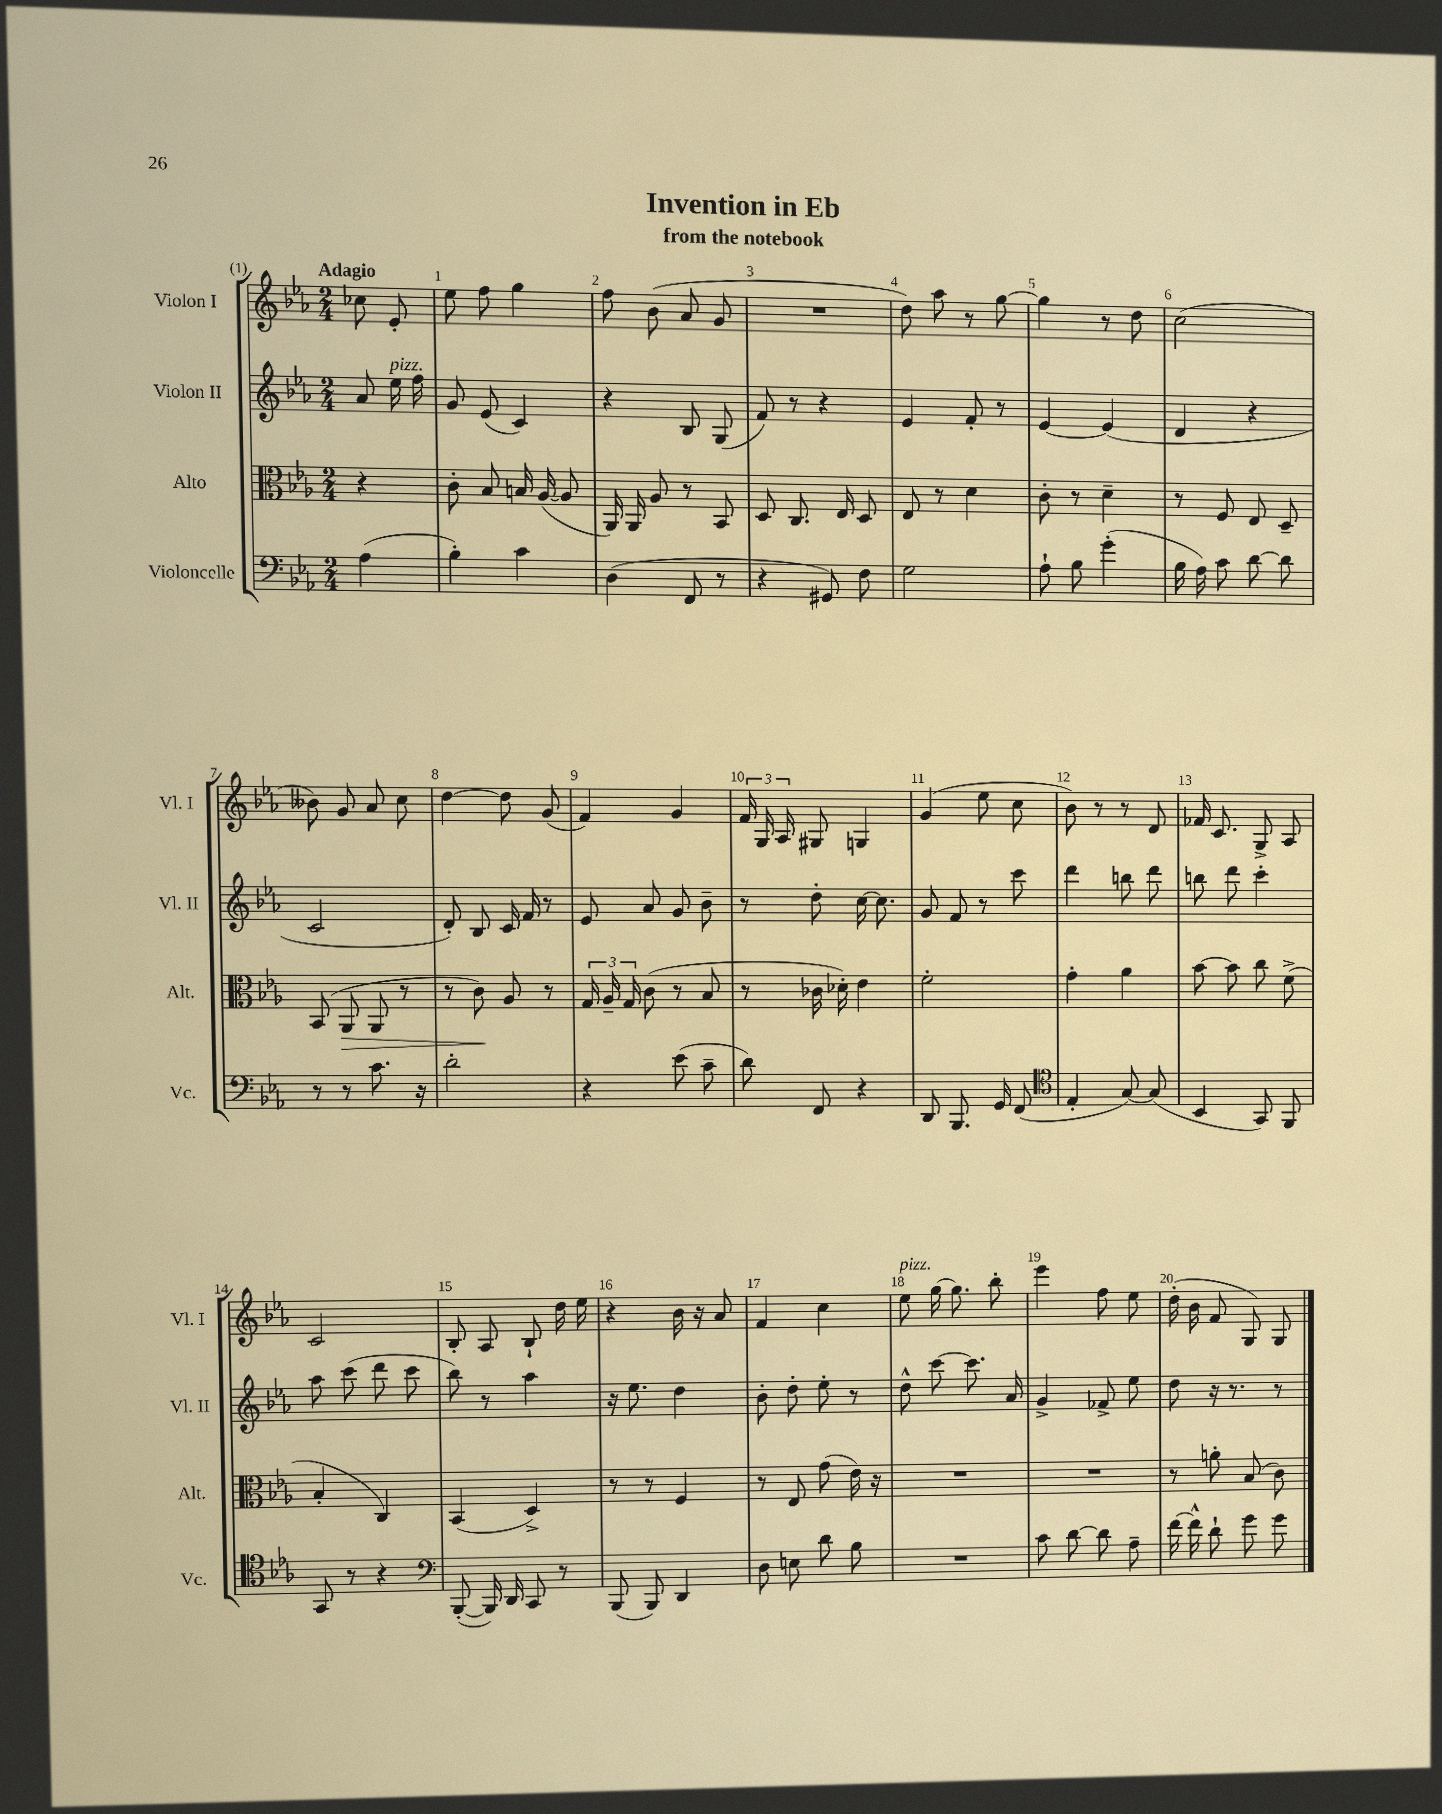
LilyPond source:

\header { title = "Invention in Eb" subtitle = "from the notebook" }
<<
\new StaffGroup <<
\new Staff = "s0" \with { instrumentName = "Violon I" shortInstrumentName = "Vl. I" } {
    \clef treble \key ees \major \numericTimeSignature \time 2/4 \partial 4 \tempo "Adagio"
    \autoBeamOff ces''8 ees'8-. |
    ees''8 f''8 g''4 |
    f''8 bes'8( aes'8 g'8 |
    R2 |
    d''8) aes''8 r8 g''8~ |
    g''4 r8 d''8 |
    c''2( |
    beses'8) g'8 aes'8 c''8 |
    d''4~ d''8 g'8( |
    f'4) g'4 |
    \tuplet 3/2 { f'16 g16 aes16 } gis8 g4 |
    g'4( ees''8 c''8 |
    bes'8) r8 r8 d'8 |
    fes'16 c'8. g8-> aes8 |
    c'2 |
    bes8-. aes8 bes8-! d''16 ees''16 |
    r4 bes'16 r16 aes'8 |
    f'4 c''4 |
    ees''8^\markup { \italic "pizz." } g''16~ g''8. bes''8-. |
    ees'''4 f''8 ees''8 |
    d''16-.( bes'16 f'8 g8) g8 \bar "|." |
}
\new Staff = "s1" \with { instrumentName = "Violon II" shortInstrumentName = "Vl. II" } {
    \clef treble \key ees \major \numericTimeSignature \time 2/4 \partial 4
    \autoBeamOff aes'8 ees''16^\markup { \italic "pizz." } f''16 |
    g'8 ees'8( c'4) |
    r4 bes8 g8( |
    f'8) r8 r4 |
    ees'4 f'8-. r8 |
    ees'4~ ees'4( |
    d'4 r4 |
    c'2 |
    d'8-.) bes8 c'16 f'16 r8 |
    ees'8 aes'8 g'8 bes'8-- |
    r8 d''8-. c''16~ c''8. |
    g'8 f'8 r8 c'''8 |
    d'''4 b''8 d'''8 |
    b''8 d'''8 c'''4-. |
    aes''8 c'''8( d'''8 c'''8 |
    bes''8) r8 aes''4 |
    r16 ees''8. d''4 |
    bes'8-. d''8-. ees''8-. r8 |
    d''8-^ c'''8~ c'''8. aes'16 |
    g'4-> fes'8-> ees''8 |
    d''8 r16 r8. r8 \bar "|." |
}
\new Staff = "s2" \with { instrumentName = "Alto" shortInstrumentName = "Alt." } {
    \clef alto \key ees \major \numericTimeSignature \time 2/4 \partial 4
    \autoBeamOff r4 |
    c'8-. bes8 b16 aes16~( aes8 |
    aes,16) aes,16 aes8 r8 bes,8 |
    d8 c8. ees16 d8 |
    ees8 r8 d'4 |
    c'8-. r8 d'4-- |
    r8 f8 ees8 d8-- |
    bes,8( aes,8\> aes,8 r8 |
    r8 c'8\!) aes8 r8 |
    \tuplet 3/2 { g16 aes16-- g16 } c'8( r8 bes8 |
    r8 ces'16 des'16-.) ees'4 |
    f'2-. |
    g'4-. aes'4 |
    bes'8~ bes'8 c''8 f'8->( |
    bes4-. c4) |
    bes,4( d4->) |
    r8 r8 f4 |
    r8 ees8 g'8( ees'16) r16 |
    R2 |
    R2 |
    r8 a'8-. bes8( c'8) \bar "|." |
}
\new Staff = "s3" \with { instrumentName = "Violoncelle" shortInstrumentName = "Vc." } {
    \clef bass \key ees \major \numericTimeSignature \time 2/4 \partial 4
    \autoBeamOff aes4( |
    bes4-.) c'4 |
    d4( f,8 r8 |
    r4 gis,8) f8 |
    g2 |
    aes8-! bes8 g'4-.( |
    bes16 aes16) c'8 d'8~ d'8 |
    r8 r8 c'8. r16 |
    d'2-. |
    r4 ees'8( c'8-- |
    d'8) f,8 r4 |
    d,8 bes,,8. g,16 f,8( |
    \clef tenor ees4-. g8~) g8( |
    bes,4 g,8) f,8 |
    g,8 r8 r4 |
    \clef bass bes,,8~-.( bes,,16) d,16 c,8 r8 |
    bes,,8( bes,,8) d,4 |
    d8 e8 d'8 bes8 |
    R2 |
    c'8 d'8~ d'8 aes8-- |
    f'16~ f'16-^ d'8-! g'8 g'8 \bar "|." |
}
>>
>>
\layout { \context { \Score \override BarNumber.break-visibility = ##(#f #t #t) barNumberVisibility = #all-bar-numbers-visible } }
